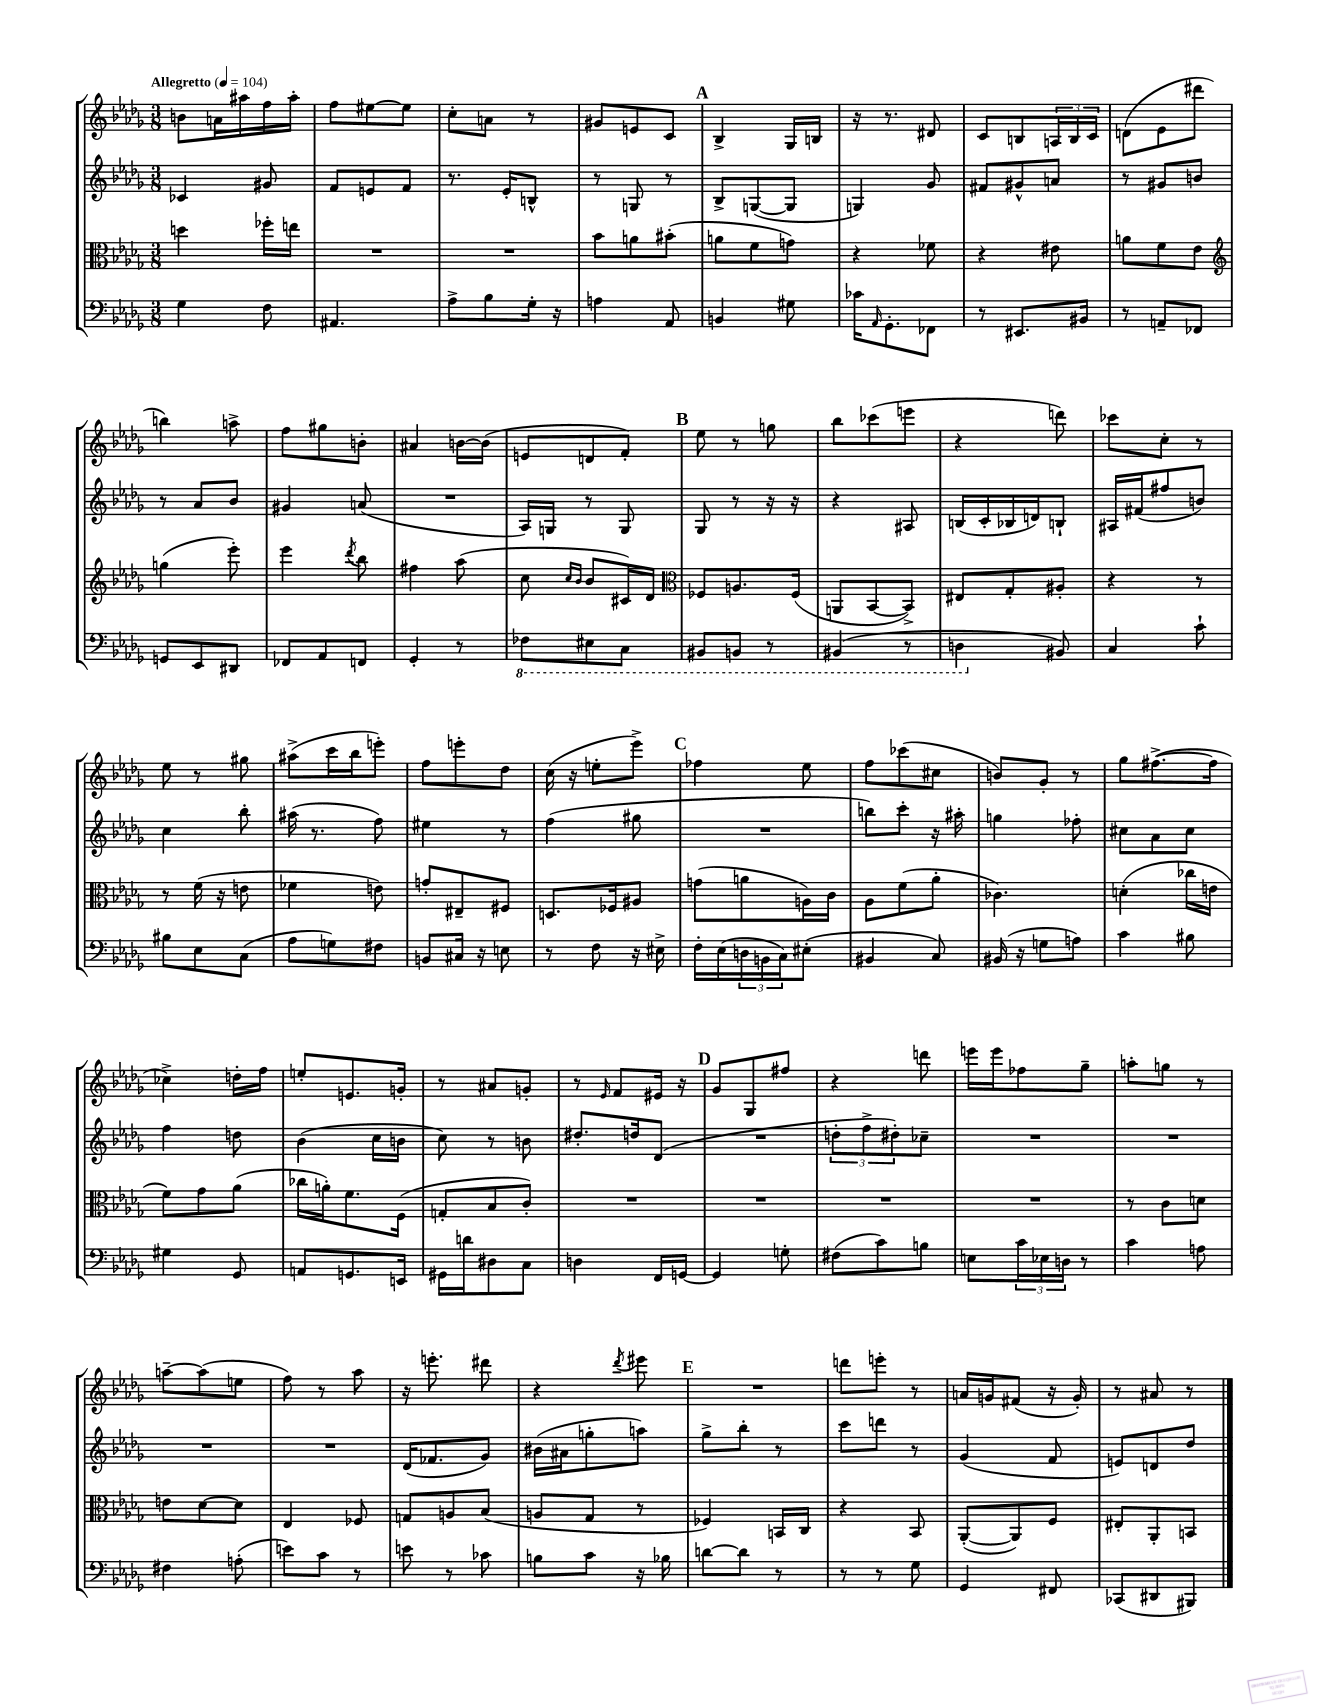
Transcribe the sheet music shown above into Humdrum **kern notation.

**kern	**kern	**kern	**kern
*staff4	*staff3	*staff2	*staff1
*clefF4	*clefC3	*clefG2	*clefG2
*k[b-e-a-d-g-]	*k[b-e-a-d-g-]	*k[b-e-a-d-g-]	*k[b-e-a-d-g-]
*M3/8	*M3/8	*M3/8	*M3/8
*MM104	*MM104	*MM104	*MM104
4G-	4dd	4c-	8b
.	.	.	16a
.	.	.	16aa#
8F	16ff-'	8g#	16ff
.	16ee	.	16aa#'
=	=	=	=
4.AA#	4.r	8f	8ff
.	.	8e	[8ee#
.	.	8f	8ee#]
=	=	=	=
8A-^	4.r	8.r	8cc'
8B-	.	.	8a
.	.	16e-'	.
16G-'	.	8B^^	8r
16r	.	.	.
=	=	=	=
4A	8b-	8r	8g#
.	8a	8G	8e
8AA-	(8b#'	8r	8c
=	=	=	=
4BB	8a	8B-^	4B-^
.	8f	([8G	.
8G#	8g)	8G]	16G-
.	.	.	16B
=	=	=	=
16c-	4r	4G)	16r
16qqAA-	.	.	.
8.GG-'	.	.	8.r
8FF-	8f-	8g-	8d#
=	=	=	=
8r	4r	8f#	8c
8.EE#	.	8g#^^	8B
.	8e#	8a	24A
.	.	.	24B
16BB#	.	.	.
.	.	.	24c
=	=	=	=
8r	8a	8r	(8d
8AA~	8f	8g#	8e-
8FF-	8e-	8b	8ddd#
=	=	=	=
*	*clefG2	*	*
8GG	(4gg	8r	4bb)
8EE-	.	8a-	.
8DD#	8eee-')	8b-	8aa^
=	=	=	=
8FF-	4eee-	4g#	8ff
8AA-	.	.	8gg#
.	8qddd-	.	.
8FF	8bb-	(8a	8b'
=	=	=	=
4GG-'	4ff#	4.r	4a#
8r	(8aa-	.	[16b
.	.	.	(16b]
=	=	=	=
8FF-	8cc	16A-)	8e
.	.	16G	.
.	16qqcc	.	.
.	16qqb-	.	.
8EE#	8b-	8r	8d
8CC	16c#)	8G	8f')
.	16d-	.	.
=	=	=	=
*	*clefC3	*	*
8BBB#	8F-	8G-	8ee-
8BBB	8.A	8r	8r
8r	.	16r	8gg
.	(16F-	16r	.
=	=	=	=
(4BBB#	8AA	4r	8bb-
.	[8BB-	.	(8ccc-
8r	8BB-^])	8A#	8eee
=	=	=	=
4DD	8E#	(16B	4r
.	.	16c'	.
.	8G-'	16B-	.
.	.	16d)	.
8BB#)	8A#'	8B`	8ddd)
=	=	=	=
4C	4r	16A#	8ccc-
.	.	(16f#	.
.	.	8ff#	8cc'
8c`	8r	8b)	8r
=	=	=	=
8B#	8r	4cc	8ee-
8E-	(16f	.	8r
.	16r	.	.
(8C	8e	8bb-'	8gg#
=	=	=	=
8A-	4f-	(16aa#	(8aa#^
.	.	8.r	.
8G)	.	.	16ccc
.	.	.	16bb-
8F#	8e)	8ff)	8eee')
=	=	=	=
8BB	8g'	4ee#	8ff
16C#	8E#~	.	8eee'
16r	.	.	.
8E	8F#	8r	8dd-
=	=	=	=
8r	8.D	(4ff	(16cc
.	.	.	16r
8F	.	.	8ee'
.	16F-	.	.
16r	8A#	8gg#	8eee-^)
16E#^	.	.	.
=	=	=	=
16F'	(8g	4.r	4ff-
(16E-	.	.	.
24D	8a	.	.
24BB	.	.	.
24C)	.	.	.
(8E#'	16A)	.	8ee-
.	16c	.	.
=	=	=	=
4BB#	8A-	8bb)	8ff
.	(8f	8ccc'	(8ccc-
8C)	8a-'	16r	8cc#
.	.	16aa#'	.
=	=	=	=
(16BB#	4.c-)	4gg	8b)
16r	.	.	.
8G	.	.	8g-'
8A)	.	8ff-'	8r
=	=	=	=
4c	(4d'	8cc#	8gg-
.	.	8a-	([8.ff#^
8B#	16cc-	8cc#	.
.	16e	.	16ff#]
=	=	=	=
4G#	8f)	4ff	4cc-^)
.	8g-	.	.
8GG-	(8a-	8dd	16dd'
.	.	.	16ff
=	=	=	=
8AA	16cc-	(4b-	8ee'
.	16a')	.	.
8.GG	8.f	.	8.e
.	.	16cc	.
16EE	(16F	16b	16g'
=	=	=	=
16GG#	8G'	8cc)	8r
16d	.	.	.
8D#	8B-	8r	8a#
8C	8c')	8b	8g'
=	=	=	=
4D	4.r	8.dd#'	8r
.	.	.	16qqe-
.	.	.	8f
.	.	16dd	.
16FF	.	(8d-	16e#
[16GG	.	.	16r
=	=	=	=
4GG]	4.r	4.r	8g-
.	.	.	8G-
8G'	.	.	8ff#
=	=	=	=
(8F#	4.r	12dd'	4r
.	.	12ff^	.
8c)	.	.	.
.	.	12dd#')	.
8B	.	8cc-~	8ddd
=	=	=	=
8E	4.r	4.r	16eee
.	.	.	16eee
24c	.	.	8ff-
24E-	.	.	.
24D	.	.	.
8r	.	.	8gg-~
=	=	=	=
4c	8r	4.r	8aa'
.	8c	.	8gg
8A	8d	.	8r
=	=	=	=
4F#	8e	4.r	[8aa~
.	[8d-	.	(8aa]
(8A'	8d-]	.	8ee
=	=	=	=
8e)	4E-	4.r	8ff)
8c	.	.	8r
8r	8F-	.	8aa-
=	=	=	=
8e	8G	(16d-	16r
.	.	8.f-	8.eee'
8r	8A	.	.
8c-	(8B-	8g-)	8ddd#
=	=	=	=
8B	8A	(16b#	4r
.	.	16a#	.
8c	8G-	8gg'	.
.	.	.	8qddd-
16r	8r	8aa)	8eee#
16B-	.	.	.
=	=	=	=
[8d	4F-)	8gg-^	4.r
8d]	.	8bb-'	.
8r	16BB	8r	.
.	16C	.	.
=	=	=	=
8r	4r	8ccc	8ddd
8r	.	8ddd	8eee'
8G-	8BB-	8r	8r
=	=	=	=
4GG-	([8AA-'	(4g-	16a
.	.	.	16g
.	8AA-])	.	(8f#
8FF#	8F	8f	16r
.	.	.	16g')
=	=	=	=
(8CC-	8E#'	8e)	8r
8DD#	8AA-'	8d	8a#
8BBB#)	8BB	8dd-	8r
==	==	==	==
*-	*-	*-	*-
